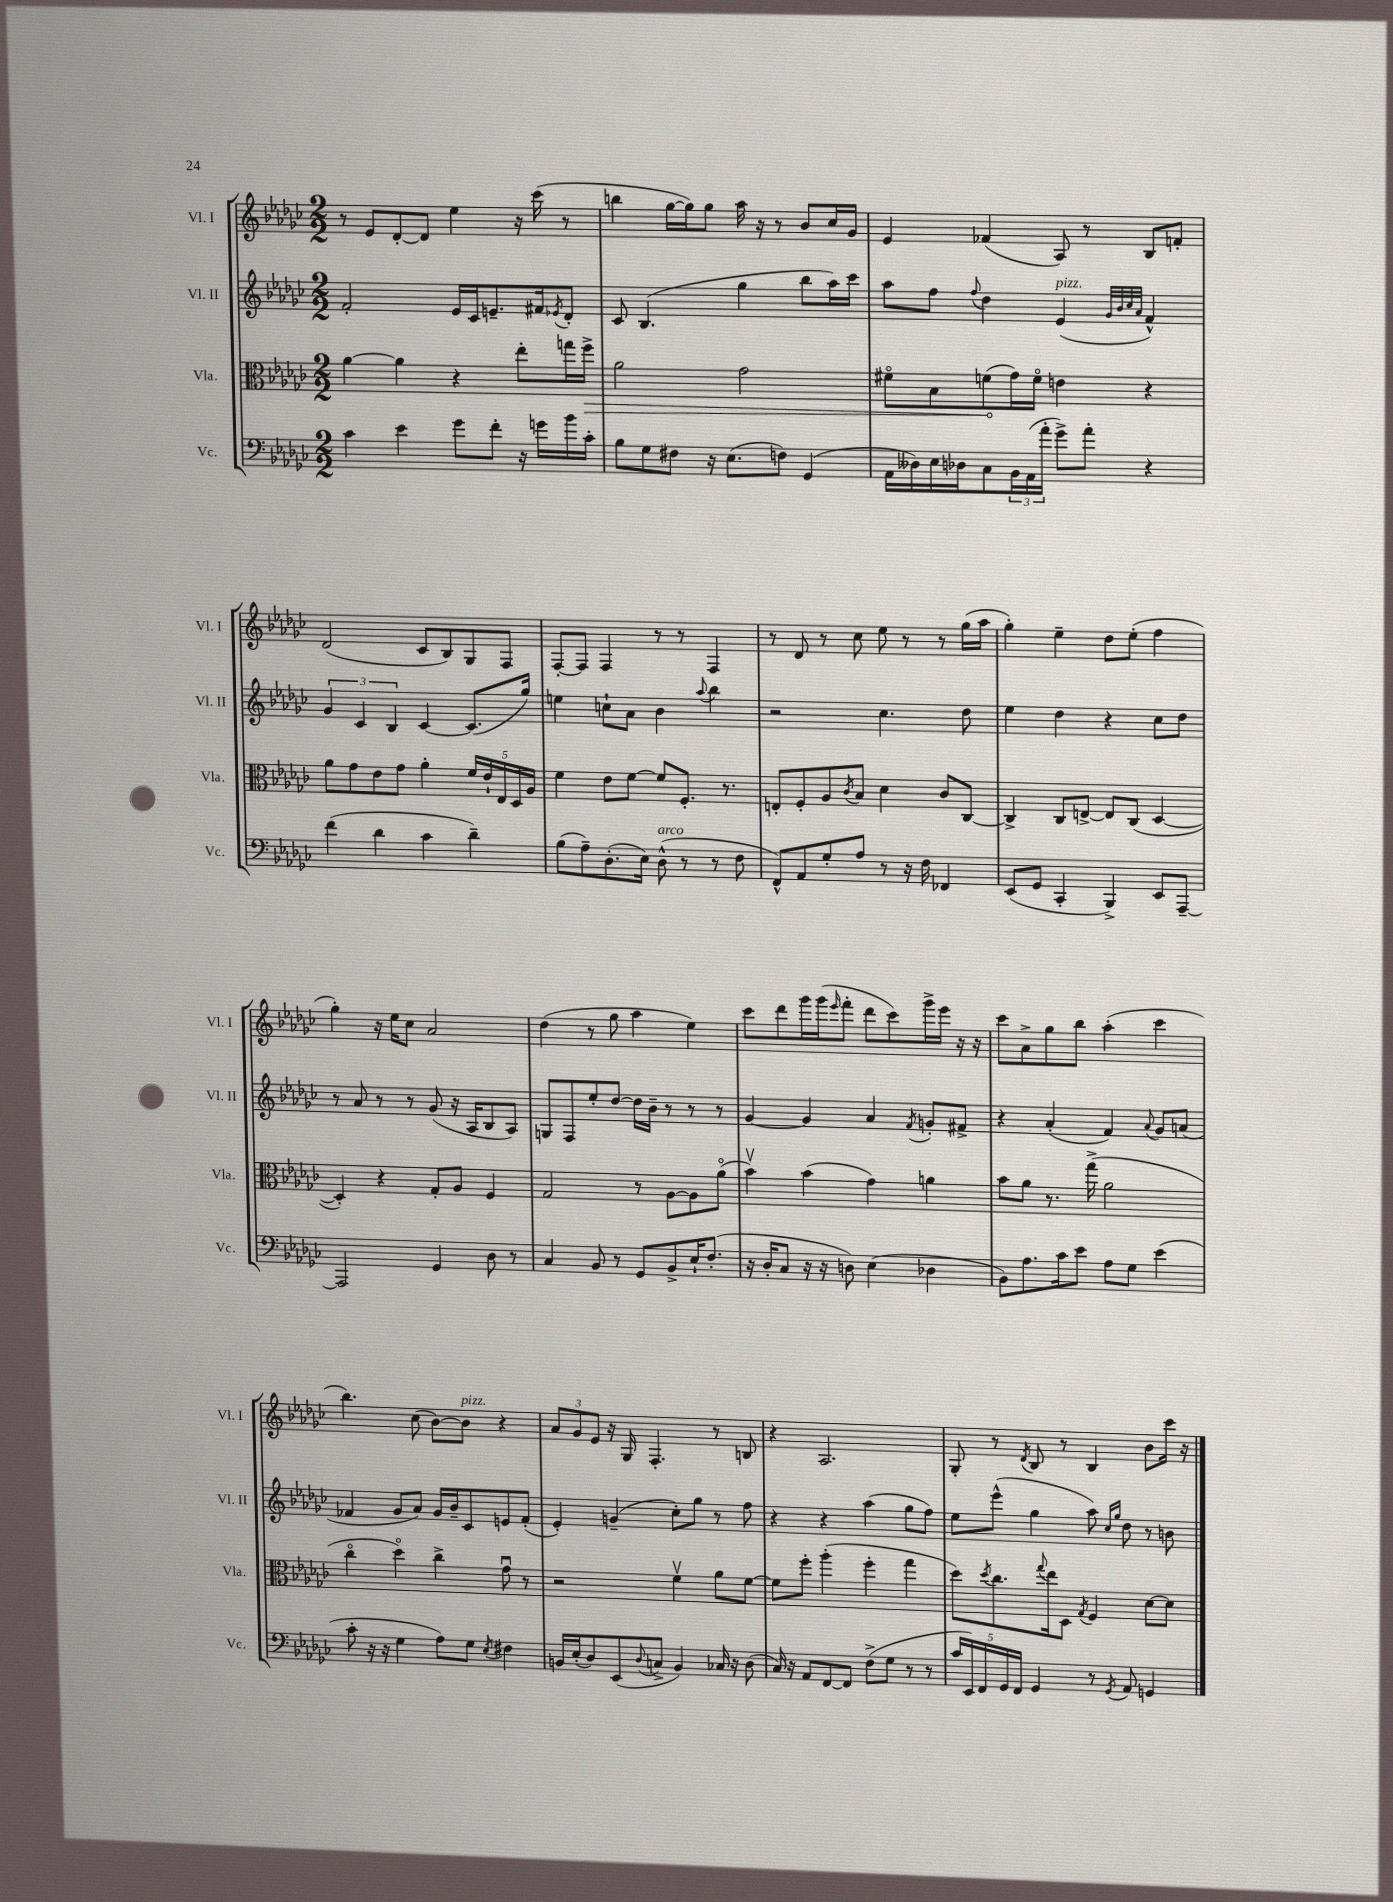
<<
\new StaffGroup <<
\new Staff = "s0" \with { instrumentName = "Vl. I" shortInstrumentName = "Vl. I" } {
    \clef treble \key ges \major \numericTimeSignature \time 2/2
    r8 ees'8 des'8~-. des'8 ees''4 r16 ces'''16( r8 |
    b''4 ges''16~ ges''16) ges''8 aes''16 r16 r8 bes'8 ces''16 ges'16 |
    ees'4 fes'4( aes8) r8 bes8 f'8-. |
    des'2( ces'8 bes8) ges8 f8 |
    f8~-. f8 f4 r8 r8 f4 |
    r8 des'8 r8 ces''8 ees''8 r8 r8 ges''16( aes''16 |
    ges''4-.) ees''4-- des''8 ees''8-.( f''4 |
    ges''4-.) r16 ees''16 ces''8 aes'2 |
    des''4( r8 ges''8 aes''4 ees''4) |
    ces'''8 des'''8 ges'''16 ges'''16( \grace { ees'''16 } f'''8-. des'''8 ces'''8) ges'''16-> ees'''16 r16 r16 |
    ces'''8 aes'8-> ges''8 bes''8 aes''4-.( ces'''4 |
    bes''4.) ces''8( bes'8~) bes'8^\markup { \italic "pizz." } r4 |
    \tuplet 3/2 { aes'8 ges'8 ees'8 } r16 ges16 f4.-. r8 b8 |
    r4 aes2. |
    ges8-. r8 \acciaccatura { des'8 } bes8 r8 bes4 bes'8 ces'''16 r16 \bar "|." |
}
\new Staff = "s1" \with { instrumentName = "Vl. II" shortInstrumentName = "Vl. II" } {
    \clef treble \key ges \major \numericTimeSignature \time 2/2
    f'2-. ees'16 ces'16 e'8.-- fis'16 \acciaccatura { ees'8 } des'8-. |
    ces'8 bes4.( ges''4 bes''8 aes''16) ces'''16 |
    aes''8 f''8 \appoggiatura { f''8 } des''4 ees'4^\markup { \italic "pizz." }( \grace { ges'32 bes'32 ces''32 aes'32 } f'4-^) |
    \tuplet 3/2 { ges'4 ces'4 bes4 } ces'4~ ces'8.( ges''16) |
    e''4 c''8-! aes'8 bes'4 \appoggiatura { aes''8 } bes''4 |
    r2 ces''4. des''8 |
    ees''4 des''4 r4 ces''8 des''8 |
    r8 aes'8 r8 r8 ges'8( r16 aes16 bes8 aes8) |
    g8 f8 ees''8-. des''8~ des''16 bes'16-- r8 r8 r8 |
    ges'4~ ges'4 aes'4 \acciaccatura { f'8 } g'8-. fis'8-> |
    r4 aes'4-.( f'4) \appoggiatura { aes'8 } ges'8 a'8( |
    fes'4 ges'8 aes'8) ges'16 bes'16-- ces'8 e'8 fes'8-.( |
    ees'4-.) g'4--( ces''8-.) ges''8 r8 f''8 |
    r4 r4 aes''4( ges''8 f''8) |
    ees''8 ees'''8-^( ges''4 aes''8) \grace { ces''16 ges''16 } des''8 r8 b'8 \bar "|." |
}
\new Staff = "s2" \with { instrumentName = "Vla." shortInstrumentName = "Vla." } {
    \clef alto \key ges \major \numericTimeSignature \time 2/2
    aes'4~ aes'4 r4 ees''8-. g''16 \once \override Hairpin.circled-tip = ##t f''16->\> |
    aes'2 ges'2 |
    fis'8\flageolet bes8 f'8\!( ges'16) f'16\flageolet e'4 r4 |
    aes'8 ges'8 ees'8 ges'8 aes'4-. \tuplet 5/4 { f'16 ees'16-! ees16 des16 aes16 } |
    f'4 ees'8 f'8~ f'8 f8.-. r8. |
    e8-. f8-. aes8 \acciaccatura { ces'8 } bes8 des'4 ces'8 ces8~ |
    ces4-> ces8 e8~-> e8 ces8( des4~ |
    des4-.) r4 ges8-. aes8 f4 |
    ges2 r8 aes8~ aes8 aes'8\flageolet( |
    bes'4\upbow) bes'4( ges'4) a'4 |
    bes'8 aes'8 r8. ges''16->( aes'2 |
    ces''4\flageolet des''4\flageolet) ces''4-> ges'8\downbow r8 |
    r2 f'4\upbow aes'8 f'8~ |
    f'8 f''8-. aes''4-.( f''4-. ges''4 |
    des''8) \acciaccatura { des''8 } ces''8. \appoggiatura { ges''8 } ees''16 des8 \acciaccatura { ges8 } f4 des'8~ des'8 \bar "|." |
}
\new Staff = "s3" \with { instrumentName = "Vc." shortInstrumentName = "Vc." } {
    \clef bass \key ges \major \numericTimeSignature \time 2/2
    ces'4 ees'4 ges'8 f'8-. r16 g'16 bes'16 ces'16-. |
    bes8 ges8 fis8 r16 ees8.( f8) ges,4( |
    aes,16 deses16) ees16 des16 ces8 \tuplet 3/2 { bes,16 aes,16( aes'16-. } ges'8->) aes'8-. r4 |
    f'4( des'4 ces'4 des'4--) |
    bes8( aes8--) des8.-.( ees16) des8-^^\markup { \italic "arco" }( r8 r8 f8 |
    f,8-^) aes,8 ges8-. aes8 r8 r16 f16 fes,4 |
    ees,8( ges,8 ces,4-. bes,,4->) ees,8 aes,,8~-- |
    aes,,2 ges,4 des8 r8 |
    ces4 bes,8 r8 ges,8 bes,8-> ees16-! f8.-.( |
    r16 des16-. ces8 r16 r16 d8) ees4( des4 |
    bes,8) aes8. ces'16 ees'8 aes8 ges8 ees'4( |
    ces'8-. r16 r16 ges4 aes8) ges8 \acciaccatura { ees8 } fis4 |
    b,16 ees16-.( des8) ees,8( \appoggiatura { des8 } c8-> b,4) ces16 r16 des8( |
    ces16) r16 aes,8 f,8~ f,8 f8->( ges8 r8 r8 |
    \tuplet 5/4 { ces'16 ees,16) f,16 ges,16 f,16 } ges,4 r8 \acciaccatura { ges,8 } aes,8 g,4 \bar "|." |
}
>>
>>
\layout { \context { \Score \remove "Bar_number_engraver" } }
